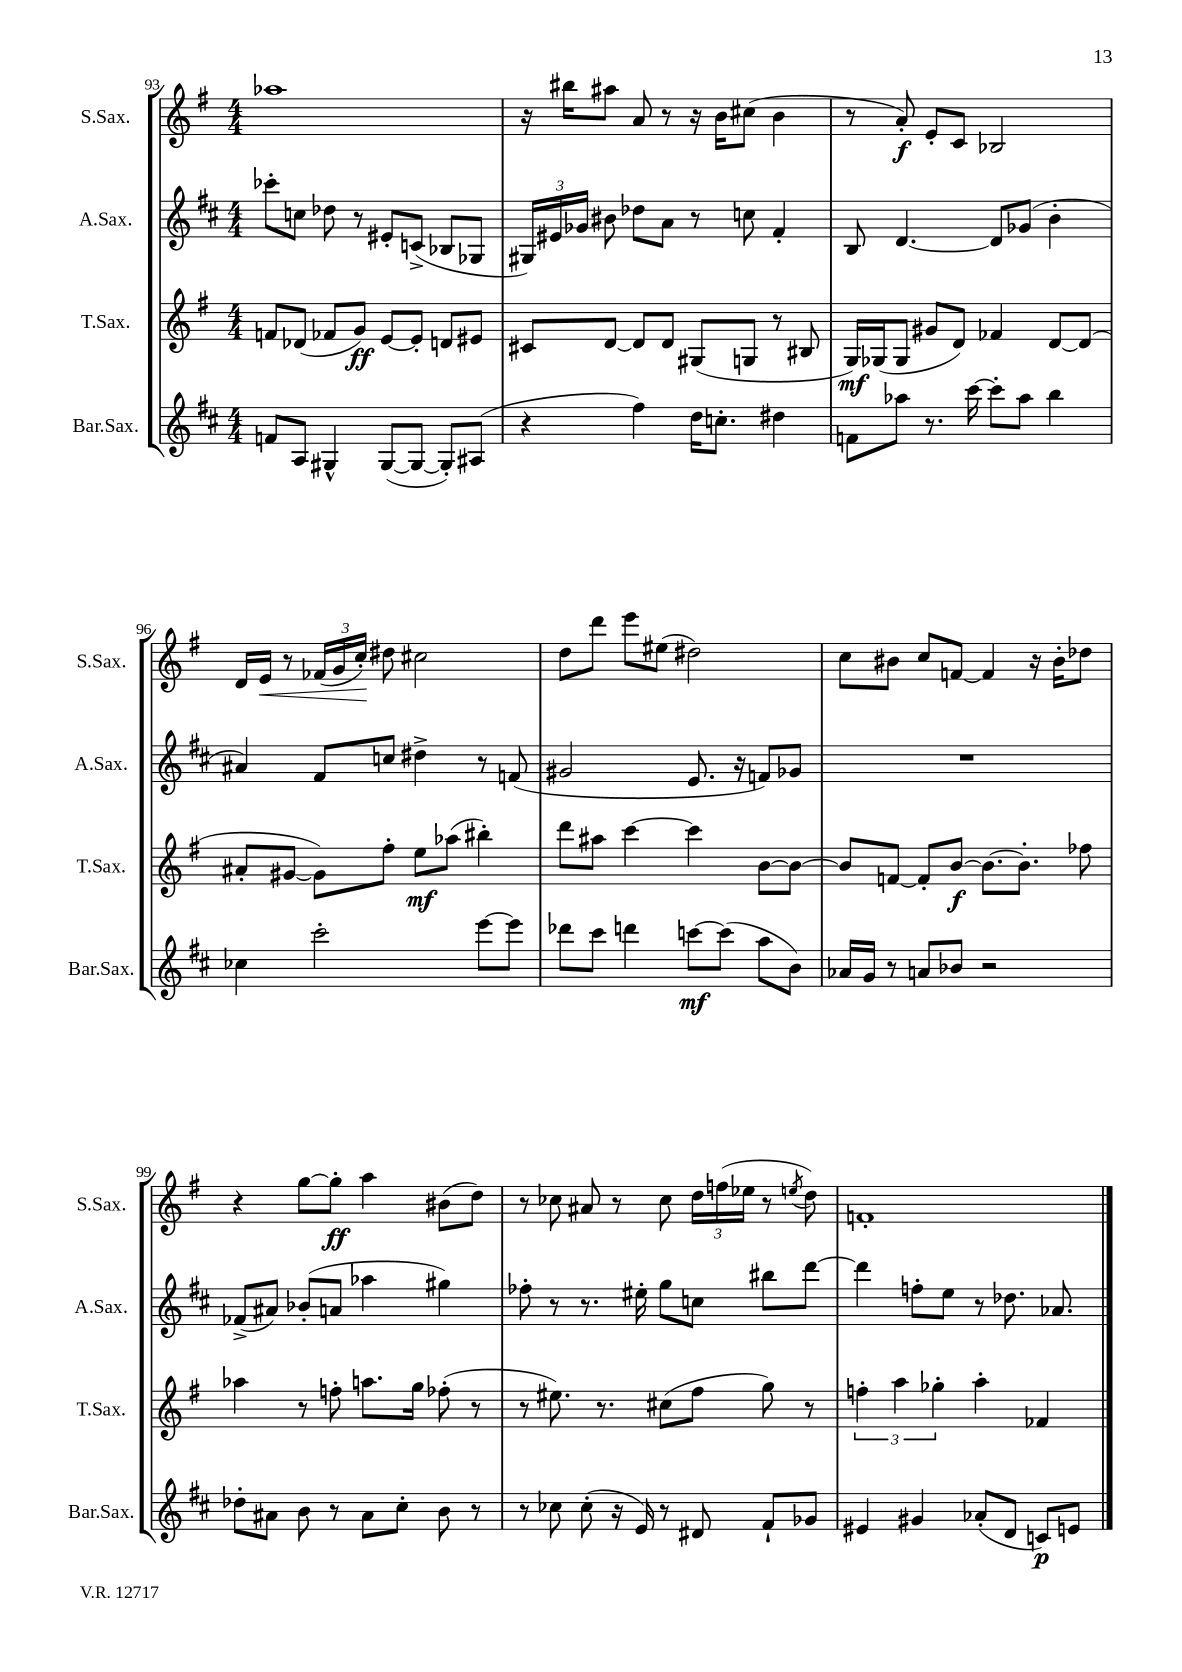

**kern	**kern	**kern	**kern
*staff4	*staff3	*staff2	*staff1
*clefG2	*clefG2	*clefG2	*clefG2
*k[f#c#]	*k[f#]	*k[f#c#]	*k[f#]
*M4/4	*M4/4	*M4/4	*M4/4
8f/L	8f/L	8ccc-'\L	1aa-
8A/J	(8d-/J	8cc\J	.
4G#^^/	8f-/L	8dd-\	.
.	8g/J)	8r	.
([8G#/L	[8e/L	8e#'/L	.
8G#/_J	8e'/]J	(8c^/J	.
8G#'/]L)	8d/L	8B-/L	.
(8A#/J	8e#/J	8G-/J	.
=	=	=	=
4r	8c#/L	24G#/LL)	16r
.	.	24e#/	.
.	.	.	16bb#\LK
.	.	24g-/JJ	.
.	[8d/J	8b#\	8aa#\J
4ff#\)	8d/]L	8dd-\L	8a/
.	8d/J	8a\J	8r
16dd\LK	(8G#/L	8r	16r
8.cc'\J	.	.	16b\LK
.	8G/J	8cc\	(8cc#\J
4dd#\	8r	4f#'/	4b\
.	8B#/	.	.
=	=	=	=
8f\L	16G/LL)	8B/	8r
.	(16G-/J	.	.
8aa-\J	8G-/J	[4.d/	8a'/)
8.r	8g#/L	.	8e'/L
.	8d/J)	.	8c/J
[16ccc#\	.	.	.
8ccc#'\]L	4f-/	8d/]L	2B-/
8aa-\J	.	(8g-/J	.
4bb\	[8d/L	4b'\	.
.	(8d/]J	.	.
=	=	=	=
4cc-\	8a#'/L	4a#/)	16d/LL
.	.	.	16e/JJ
.	[8g#/J	.	8r
2ccc#'\	8g#\]L)	8f#/L	(24f-/LL
.	.	.	24g/
.	.	.	24cc'/JJ)
.	8ff#'\J	8cc/J	8dd#\
.	8ee\L	4dd#^\	2cc#\
.	(8aa-\J	.	.
[8eee\L	4bb#'\)	8r	.
8eee\]J	.	(8f/	.
=	=	=	=
8ddd-\L	8ddd\L	2g#/	8dd\L
8ccc#\J	8aa#\J	.	8ddd\J
4ddd\	[4ccc\	.	8eee\L
.	.	.	(8ee#\J
[8ccc\L	4ccc\]	8.e/	2dd#\)
(8ccc\]J	.	.	.
.	.	16r	.
8aa\L	[8b\L	8f/L)	.
8b\J)	8b\_J	8g-/J	.
=	=	=	=
16a-/LL	8b/]L	1r	8cc\L
16g/JJ	.	.	.
8r	[8f/J	.	8b#\J
8a/L	8f'/]L	.	8cc/L
8b-/J	[8b/J	.	[8f/J
2r	8.b\_L	.	4f/]
.	8.b'\]J	.	.
.	.	.	16r
.	.	.	16b#'\LK
.	8ff-\	.	8dd-\J
=	=	=	=
8dd-'\L	4aa-\	(8f-^/L	4r
8a#\J	.	8a#/J)	.
8b\	8r	(8b-'/L	[8gg\L
8r	8ff'\	8a/J	8gg'\]J
8a#\L	8.aa\L	4aa-\	4aa\
8cc#'\J	.	.	.
.	16gg\Jk	.	.
8b\	(8ff-'\	4gg#\)	(8b#\L
8r	8r	.	8dd\J)
=	=	=	=
8r	8r	8ff-'\	8r
8cc-\	8.ee#\)	8r	8cc-\
(8cc-'\	.	8.r	8a#/
.	8.r	.	.
16r	.	.	8r
16e/)	.	16ee#'\	.
8r	(8cc#\L	8gg\L	8cc-\
8d#/	8ff#\J	8cc\J	24dd\LL
.	.	.	(24ff\
.	.	.	24ee-\JJ
8f#`/L	8gg\)	8bb#\L	8r
.	.	.	8qee/
8g-/J	8r	[8ddd\J	8dd\)
=	=	=	=
4e#/	6ff'\	4ddd\]	1f'
.	6aa\	.	.
4g#/	.	8ff'\L	.
.	6gg-'\	.	.
.	.	8ee\J	.
(8a-'/L	4aa'\	8r	.
8d/J	.	8.dd-\	.
8c/L)	4f-/	.	.
.	.	8.a-/	.
8e/J	.	.	.
==	==	==	==
*-	*-	*-	*-
